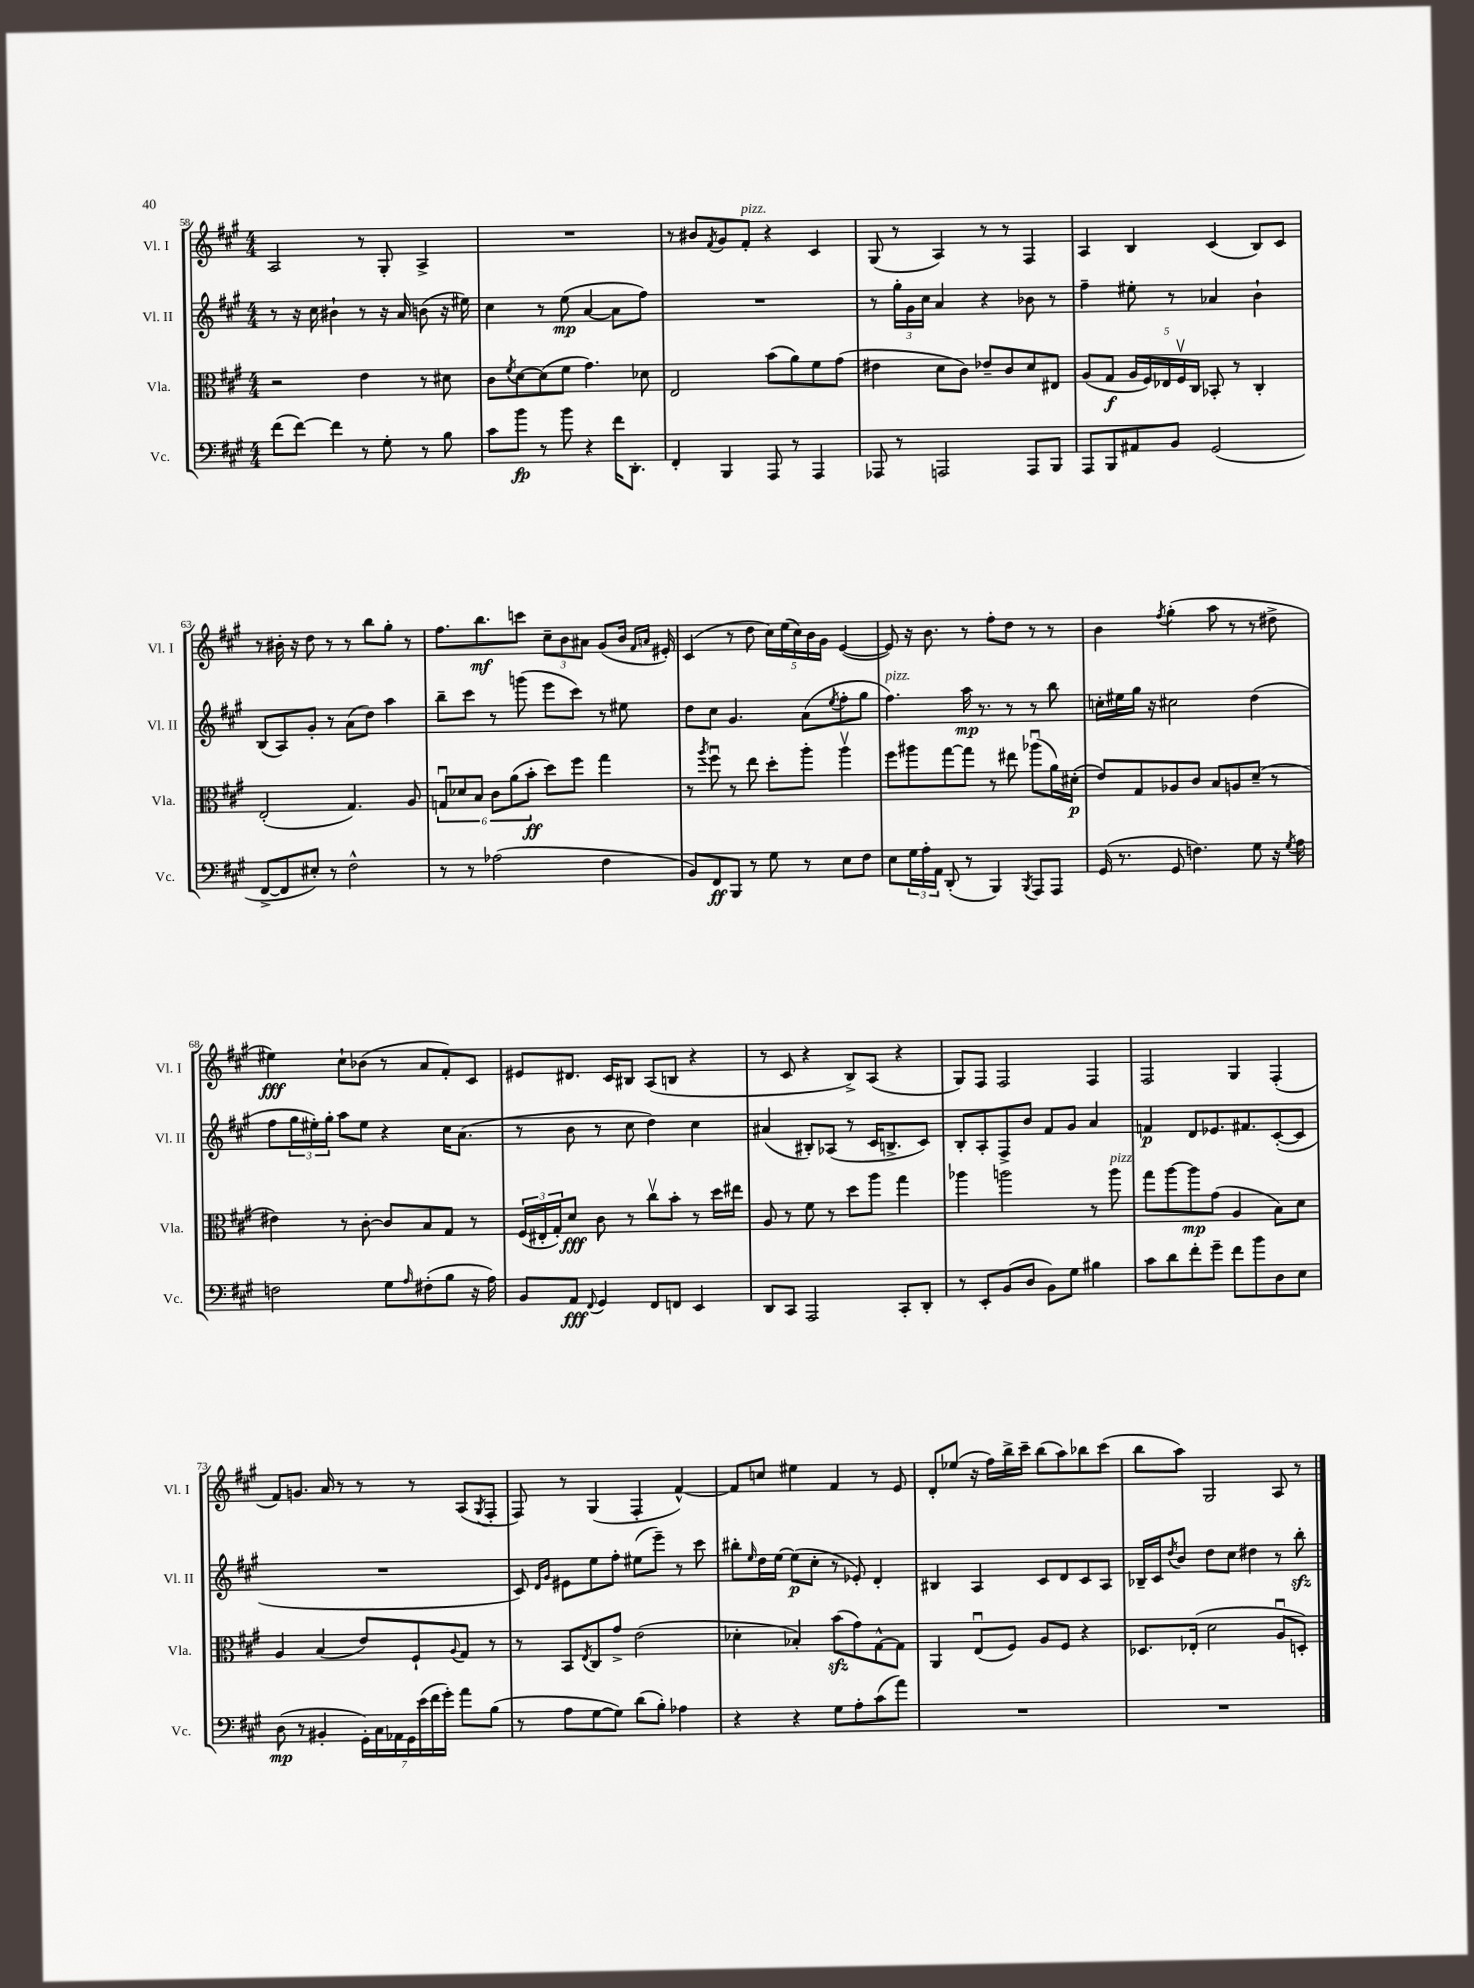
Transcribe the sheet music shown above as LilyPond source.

<<
\new StaffGroup <<
\new Staff = "s0" \with { instrumentName = "Vl. I" shortInstrumentName = "Vl. I" } {
    \clef treble \key a \major \numericTimeSignature \time 4/4
    a2 r8 gis8-. a4-> |
    R1 |
    r8 bis'8 \acciaccatura { fis'8 } gis'8 fis'8-.^\markup { \italic "pizz." } r4 cis'4 |
    gis8( r8 a4) r8 r8 fis4 |
    a4 b4 cis'4( b8) cis'8 |
    r8 bis'16-. r16 d''8 r8 r8 b''8 gis''8-. r8 |
    fis''8. b''8.\mf c'''8 \tuplet 3/2 { cis''8-- b'8 ais'8 } gis'8( b'16 \grace { fis'16 a'16 } eis'16-.) |
    cis'4( r8 d''8 \tuplet 5/4 { cis''16) e''16( cis''16) b'16 gis'16 } e'4~( |
    e'8) r16 b'8. r8 fis''8-. d''8 r8 r8 |
    b'4 \acciaccatura { fis''8 } gis''4-.( a''8 r8 r8 dis''8-> |
    eis''4\fff) cis''8-! bes'8( r8 a'8 fis'8-.) cis'8 |
    eis'8 dis'8. cis'16 bis8 a8( b8 r4 |
    r8 cis'8 r4 b8->) a8( r4 |
    gis8) fis8 fis2 fis4 |
    fis2 gis4 fis4-.( |
    fis'8) g'8. a'16 r8 r8 r8 a8( \acciaccatura { gis8 } fis8-. |
    fis8) r8 gis4( fis4-. fis'4~-^) |
    fis'8 c''8 eis''4 fis'4 r8 e'8 |
    d'8-. ees''8( r16 fis''16) b''16-> cis'''16-- b''8( a''8) bes''8 cis'''8( |
    b''8 a''8) gis2 a8 r8 \bar "|." |
}
\new Staff = "s1" \with { instrumentName = "Vl. II" shortInstrumentName = "Vl. II" } {
    \clef treble \key a \major \numericTimeSignature \time 4/4
    r8 r16 cis''16 bis'4-! r8 r16 a'16 b'8( r16 eis''16) |
    cis''4 r8 e''8\mp( a'4~ a'8 fis''8) |
    R1 |
    r8 \tuplet 3/2 { gis''16-. gis'16 cis''16 } a'4 r4 bes'8 r8 |
    fis''4-- eis''8-. r8 aes'4 b'4-! |
    b8( a8) gis'8-. r8 a'8( d''8) a''4 |
    b''8-- cis'''8 r8 g'''8( e'''8 cis'''8) r8 eis''8 |
    d''8 cis''8 gis'4. a'8( \acciaccatura { e''8 } fis''8-. gis''8 |
    fis''4.^\markup { \italic "pizz." }) a''16\mp r8. r8 r8 b''8 |
    c''16-. eis''16 gis''16 r16 cis''2 d''4( |
    fis''8 \tuplet 3/2 { gis''16 eis''16-.) gis''16-. } a''8 eis''8 r4 cis''16 a'8.( |
    r8 b'8 r8 cis''8 d''4) cis''4 |
    ais'4( bis8-.) aes8( r8 cis'16 b8.-> cis'8) |
    b8-. a8-. fis8-> b'8 fis'8 gis'8 a'4 |
    f'4\p d'8 ees'8. fis'8. cis'8~-.( cis'8 |
    R1 |
    cis'8) \grace { d'16 gis'16 } eis'8 e''8 fis''8-. eis''8( e'''8--) r8 cis'''8 |
    bis''8-. \grace { e''16 } d''16 e''16~ e''8\p( cis''8-. r8 ees'8-.) d'4-. |
    bis4 a4 cis'8 d'8 cis'8 a8 |
    bes16-- cis'16 \acciaccatura { d''8 } b'8 d''8 cis''8 dis''4 r8 b''8-.\sfz \bar "|." |
}
\new Staff = "s2" \with { instrumentName = "Vla." shortInstrumentName = "Vla." } {
    \clef alto \key a \major \numericTimeSignature \time 4/4
    r2 e'4 r8 dis'8 |
    cis'8 \acciaccatura { fis'8 } d'8~ d'8( fis'8 gis'4.) des'8 |
    e2 b'8( a'8) fis'8 gis'8( |
    eis'4 d'8 cis'8) ees'8-- cis'8 d'8 eis8 |
    a8( gis8\f \tuplet 5/4 { a16 fis16) ees16 fis16\upbow cis16 } bes,8-. r8 cis4-. |
    e2-.( gis4.) a8 |
    \tuplet 6/4 { g8\downbow des'8 b8 cis'8 a'8( b'8-.\ff } d''8) fis''8 gis''4 |
    r8 \acciaccatura { a''8 } fis''8\downbow r8 e''8 d''8-. a''8-. a''4\upbow |
    fis''8 ais''8 gis''8~ gis''8 r8 eis''8 aes''8\downbow( a'16) dis'16-.\p( |
    e'8) gis8 aes8 cis'8 b8 a8 d'8--( r8 |
    eis'4) r8 cis'8~-. cis'8 b8 gis8 r8 |
    \tuplet 3/2 { fis16( eis16-. gis16-.) } d'8\fff cis'8 r8 cis''8\upbow b'8-. r8 d''16 eis''16 |
    a8 r8 fis'8 r8 d''8 a''8 gis''4 |
    aes''4 a''2 r8 a''8^\markup { \italic "pizz." } |
    gis''8 a''8~ a''8\mp gis'8( a4 b8) d'8 |
    a4 b4( e'8) fis8-! \appoggiatura { a8 } gis8 r8 |
    r8 b,8 \acciaccatura { e8 } cis8 gis'8-> e'2( |
    des'4-. bes4-.) b'8\sfz( gis'8) gis8~-^ gis8 |
    a,4 e8\downbow( fis8) a8 fis8 r4 |
    des8. ees16-.( d'2 a8\downbow d8-.) \bar "|." |
}
\new Staff = "s3" \with { instrumentName = "Vc." shortInstrumentName = "Vc." } {
    \clef bass \key a \major \numericTimeSignature \time 4/4
    fis'8( fis'8~) fis'4 r8 gis8-. r8 b8 |
    cis'8 b'8\fp r8 b'8 r4 fis'16 d,8.-. |
    fis,4-. b,,4 a,,8 r8 a,,4 |
    aes,,8 r8 a,,2 a,,8 b,,8 |
    a,,8 b,,8 ais,8 b,8 gis,2( |
    fis,8~-> fis,8 eis8-.) r8 fis2-^ |
    r8 r8 aes2( fis4 |
    b,8) fis,8\ff b,,8 r8 gis8 r8 e8 fis8 |
    e8 \tuplet 3/2 { gis16 a16-. a,16 } d,8-.( r8 b,,4) \acciaccatura { b,,8 } a,,8 a,,8 |
    gis,16( r8. gis,8 f4.) gis8 r16 \acciaccatura { gis8 } a16 |
    f2 gis8 \grace { a16 } fis8-.( b8 r16 a16) |
    b,8 a,8\fff \appoggiatura { fis,8 } gis,4 fis,8 f,8 e,4 |
    d,8 cis,8 a,,2 cis,8-. d,8-. |
    r8 e,8-. b,8( d8 b,8) gis8 bis4 |
    cis'8 d'8 fis'8-. gis'8-- fis'8 b'8 d8 e8 |
    d8\mp( r8 bis,4-. \tuplet 7/4 { gis,16-.) cis16 aes,16 gis,16 e'16( fis'16 gis'16-.) } a'8 b8( |
    r8 a8 gis8~ gis8) d'8( b8-.) aes4 |
    r4 r4 gis8 a8-. cis'8( a'8) |
    R1 |
    R1 \bar "|." |
}
>>
>>
\layout { \context { \Score currentBarNumber = #58 } }
